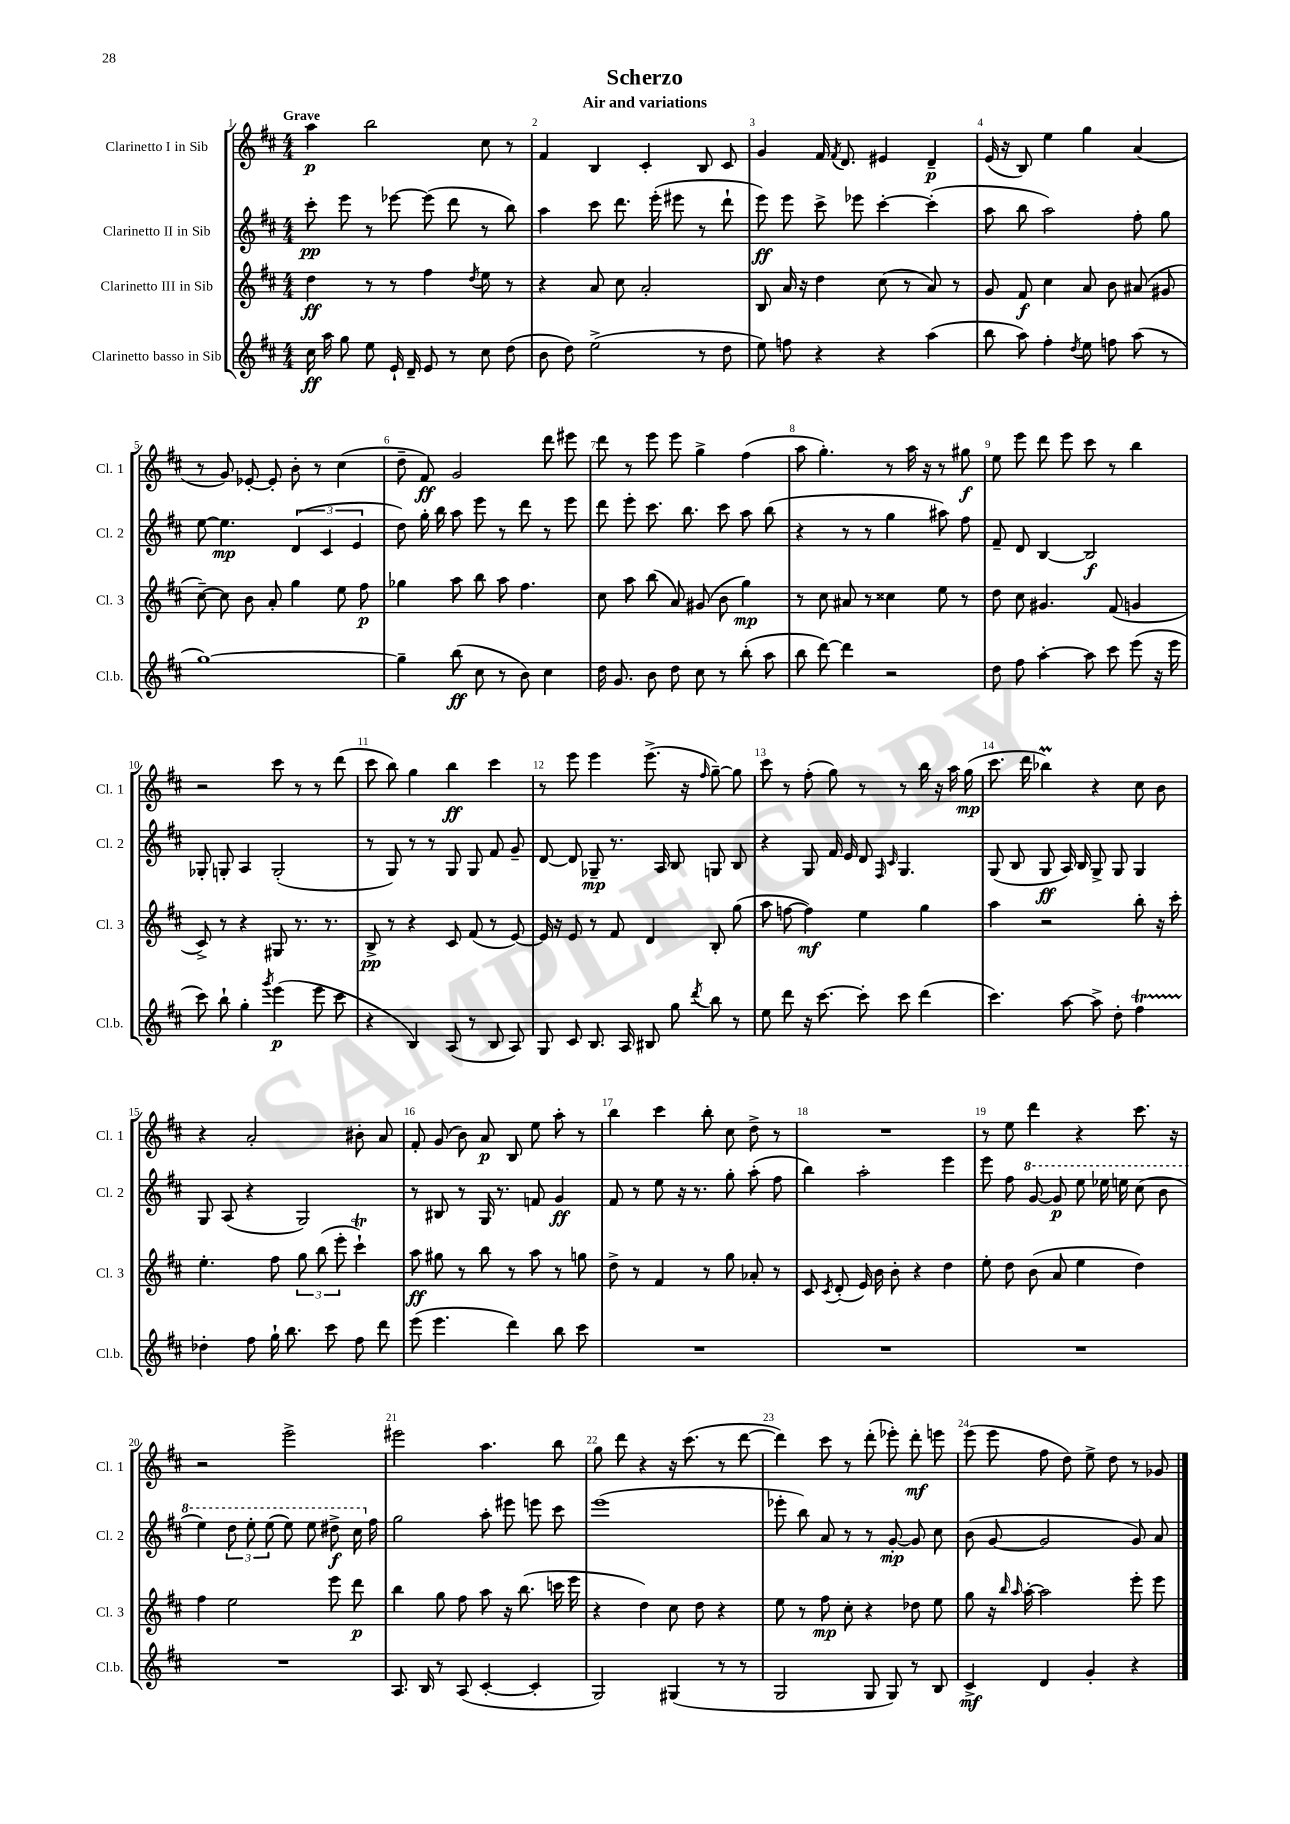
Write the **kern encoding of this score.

**kern	**kern	**kern	**kern
*staff4	*staff3	*staff2	*staff1
*clefG2	*clefG2	*clefG2	*clefG2
*k[f#c#]	*k[f#c#]	*k[f#c#]	*k[f#c#]
*M4/4	*M4/4	*M4/4	*M4/4
16cc#\	4dd\	8ccc#'\	4aa\
16aa\	.	.	.
8gg\	.	8eee\	.
8ee\	8r	8r	2bb\
16e`/	8r	[8eee-\	.
16d~/	.	.	.
8e/	4ff#\	(8eee-\]	.
8r	.	8ddd\	.
.	8qdd/	.	.
8cc#\	8ee\	8r	8cc#\
(8dd\	8r	8bb\)	8r
=	=	=	=
8b\	4r	4aa\	4f#/
8dd\)	.	.	.
(2ee^\	8a/	8ccc#\	4B/
.	8cc#\	8.ddd\	.
.	2a'/	.	4c#'/
.	.	(16eee'\	.
.	.	8eee#\	.
8r	.	8r	8B/
8dd\	.	8ddd`\	8c#/
=	=	=	=
8ee\)	8B/	8eee\)	4g/
8ff\	16a/	8eee\	.
.	16r	.	.
4r	4dd\	8ccc#^\	16f#/
.	.	.	8qf#/
.	.	.	8.d/
.	.	8eee-\	.
4r	(8cc#\	[4ccc#'\	4e#/
.	8r	.	.
(4aa\	8a/)	(4ccc#'\]	4d~/
.	8r	.	.
=	=	=	=
8bb\	8g/	8aa\	(16e/
.	.	.	16r
8aa\)	8f#/	8bb\	8B/)
4ff#'\	4cc#\	2aa\)	4ee\
8qdd/	.	.	.
8ee\	8a/	.	4gg\
8ff\	8b\	.	.
(8aa\	(8a#/	8ff#'\	(4a/
8r	8g#/	8gg\	.
=	=	=	=
[1gg)	[8cc#~\)	[8ee\	8r
.	8cc#\]	4.ee\]	8g/)
.	8b\	.	[8e-'/
.	8a'/	.	8e-'/]
.	4gg\	(6d/	8b'\
.	.	.	8r
.	.	6c#/	.
.	8ee\	.	(4cc#\
.	.	6e/	.
.	8ff#\	.	.
=	=	=	=
4gg~\]	4gg-\	8dd\)	8dd~\
.	.	16gg'\	8f#/)
.	.	16bb\	.
(8bb\	8aa\	8aa\	2g/
8cc#\	8bb\	8eee\	.
8r	8aa\	8r	.
8b\)	4.ff#\	8ddd\	.
4cc#\	.	8r	8ddd\
.	.	8eee\	8eee#\
=	=	=	=
16dd\	8cc#\	8ddd\	8ddd\
8.g/	.	.	.
.	8aa\	8eee'\	8r
8b\	(8bb\	8.ccc#\	8eee\
8dd\	8a/)	.	8eee\
.	.	8.bb\	.
8cc#\	(8g#/	.	4gg^\
8r	8b\	8ccc#\	.
(8bb'\	4gg\)	8aa\	(4ff#\
8aa\	.	(8bb\	.
=	=	=	=
8bb\	8r	4r	8aa\
[8ddd\)	8cc#\	.	4.gg'\)
4ddd\]	8a#/	8r	.
.	8r	8r	.
2r	4cc##\	4gg\	8r
.	.	.	16aa\
.	.	.	16r
.	8ee\	8aa#\)	8r
.	8r	8ff#\	8gg#\
=	=	=	=
8dd\	8dd\	8f#~/	8ee\
8ff#\	8cc#\	8d/	8eee\
[4aa'\	4.g#/	[4B/	8ddd\
.	.	.	8eee\
8aa\]	.	2B/]	8ccc#\
8ccc#\	(8f#/	.	8r
(8eee\	4g/	.	4bb\
16r	.	.	.
16eee\	.	.	.
=	=	=	=
8ccc#\)	8c#^/)	8G-'/	2r
8bb`\	8r	8G'/	.
4gg'\	4r	4A/	.
8qggg/	.	.	.
(4eee\	8G#/	(2G'/	8ccc#\
.	8.r	.	8r
8eee\	.	.	8r
.	8.r	.	.
8ccc#\	.	.	(8ddd\
=	=	=	=
4r	8B^/	8r	8ccc#\
.	8r	8G/)	8bb\)
4B/)	4r	8r	4gg\
.	.	8r	.
(8A/	8c#/	8G/	4bb\
8r	(8f#/	8G/	.
8B/	8r	8f#/	4ccc#\
8A/)	[8e/)	8g~/	.
=	=	=	=
8G/	16e/]	[8d/	8r
.	16r	.	.
8c#/	8e/	8d/]	8eee\
8.B/	8r	8G-~/	4eee\
.	8f#/	8.r	.
16A/	.	.	.
8B#/	4d/	.	(8.eee^\
.	.	16A/	.
8gg\	.	8B/	.
.	.	.	16r
8qddd/	.	.	16qqff#/
8bb\	8B'/	8G/	[8gg~\)
8r	(8gg\	8B/	8gg\]
=	=	=	=
8ee\	8aa\	4r	8ccc#\
8ddd\	[8ff\	.	8r
16r	4ff\])	8G/	(8ff#'\
[8.ccc#\	.	.	.
.	.	16f#/	8gg\)
.	.	16e/	.
8ccc#'\]	4ee\	8d/	8r
.	.	16qqF#/	.
.	.	16qqc#/	.
8ccc#\	.	4.G/	8r
(4ddd\	4gg\	.	16bb\
.	.	.	16r
.	.	.	16aa\
.	.	.	(16gg\
=	=	=	=
4.ccc#\)	4aa\	(8G/	8.ccc#\
.	.	8B/	.
.	.	.	16ddd\
.	2r	8G/	4bb-\)
[8aa\	.	16A/)	.
.	.	16B/	.
8aa^\]	.	8G^/	4r
8dd'\	.	8G/	.
4ff#\	8bb'\	4G/	8cc#\
.	16r	.	8b\
.	16ccc#'\	.	.
=	=	=	=
4dd-'\	4.ee'\	8G/	4r
.	.	(8A/	.
8ff#\	.	4r	2a'/
16gg`\	8ff#\	.	.
8.bb\	.	.	.
.	12gg\	2G/)	.
.	(12bb\	.	.
8ccc#\	.	.	.
.	12eee'\	.	.
8ff#\	4ccc#`\)	.	8b#'\
8ddd\	.	.	8a/
=	=	=	=
(8eee\	8aa\	8r	8f#'/
4.eee\	8gg#\	8B#/	(8g/
.	8r	8r	8b\)
.	8bb\	16G/	8a/
.	.	8.r	.
4ddd\)	8r	.	8B/
.	8aa\	8f/	8ee\
8bb\	8r	4g/	8aa'\
8ccc#\	8gg\	.	8r
=	=	=	=
1r	8dd^\	8f#/	4bb\
.	8r	8r	.
.	4f#/	8ee\	4ccc#\
.	.	16r	.
.	.	8.r	.
.	8r	.	8bb'\
.	8gg\	8gg'\	8cc#\
.	8a-'/	(8aa'\	8dd^\
.	8r	8ff#\	8r
=	=	=	=
1r	8c#/	4bb\)	1r
.	8qc#/	.	.
.	(8d'/	.	.
.	16e/)	2aa'\	.
.	16b\	.	.
.	8b'\	.	.
.	4r	.	.
.	4dd\	4eee\	.
=	=	=	=
1r	8ee'\	8eee\	8r
.	8dd\	8ff#\	8ee\
.	(8b\	[8gg/	4ddd\
.	8a/	8gg/]	.
.	4ee\	8eee\	4r
.	.	16eee-\	.
.	.	16eee\	.
.	4dd\)	(8ccc#\	8.ccc#\
.	.	8bb\	.
.	.	.	16r
=	=	=	=
1r	4ff#\	4eee\)	2r
.	2ee\	12ddd\	.
.	.	12eee'\	.
.	.	(12eee\	.
.	.	8eee\)	2eee^\
.	.	8eee\	.
.	8eee\	8ddd#^\	.
.	8ddd\	16ccc#\	.
.	.	16ff#\	.
=	=	=	=
8.A/	4bb\	2gg\	2eee#\
16B/	.	.	.
8r	8gg\	.	.
(8A/	8ff#\	.	.
[4c#'/	8aa\	8aa'\	4.aa\
.	16r	8eee#\	.
.	(8.bb\	.	.
4c#'/]	.	8eee\	.
.	16ccc\	8ccc#\	8bb\
.	16eee\	.	.
=	=	=	=
2G/)	4r	(1eee	8gg\
.	.	.	8ddd\
.	4dd\)	.	4r
(4G#/	8cc#\	.	16r
.	.	.	(8.ccc#\
.	8dd\	.	.
8r	4r	.	8r
8r	.	.	[8ddd\
=	=	=	=
2G/	8ee\	8eee-'\	4ddd\])
.	8r	8bb\)	.
.	8ff#\	8a/	8ccc#\
.	8cc#'\	8r	8r
8G/	4r	8r	(8ddd'\
8G/)	.	[8g'/	8eee-'\)
8r	8dd-\	8g/]	8ddd'\
8B/	8ee\	8cc#\	8eee\
=	=	=	=
4c#^/	8gg\	(8b\	(8eee\
.	16r	[8g/	8eee\
.	16qqbb/	.	.
.	16qqaa/	.	.
.	[16aa'\	.	.
4d/	2aa\]	2g/]	8ff#\
.	.	.	8dd\)
4g'/	.	.	8ee^\
.	.	.	8dd\
4r	8eee'\	8g/)	8r
.	8eee\	8a/	8g-/
==	==	==	==
*-	*-	*-	*-
